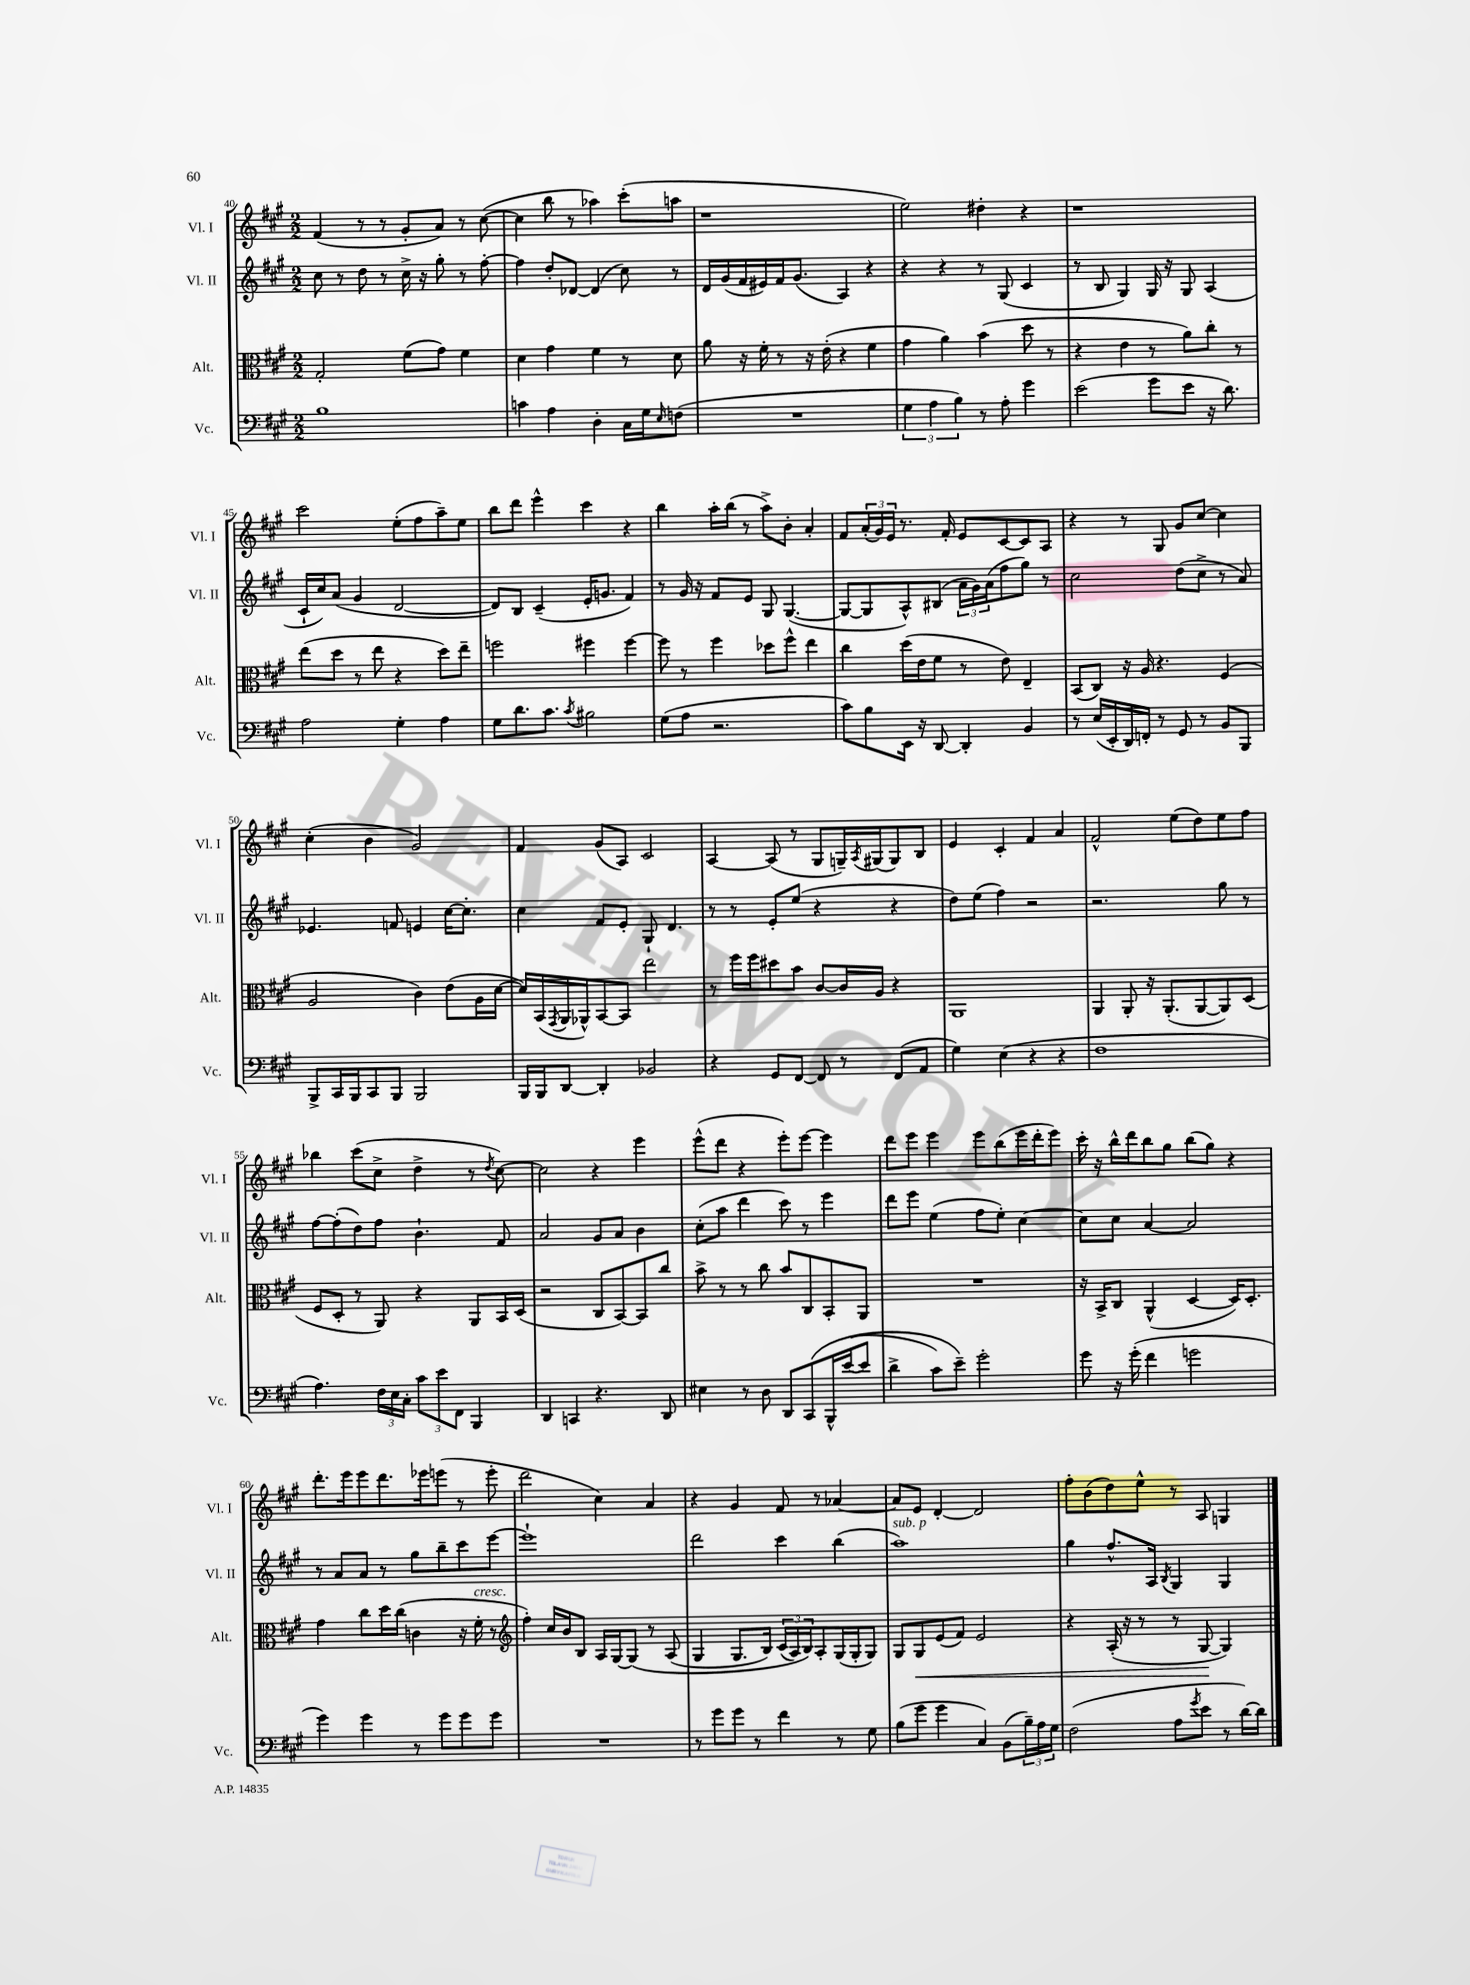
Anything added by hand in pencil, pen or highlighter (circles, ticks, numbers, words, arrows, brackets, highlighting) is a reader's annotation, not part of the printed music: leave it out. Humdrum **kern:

**kern	**kern	**kern	**kern
*staff4	*staff3	*staff2	*staff1
*clefF4	*clefC3	*clefG2	*clefG2
*k[f#c#g#]	*k[f#c#g#]	*k[f#c#g#]	*k[f#c#g#]
*M2/2	*M2/2	*M2/2	*M2/2
1B	2G#'/	8cc#\	(4f#/
.	.	8r	.
.	.	8dd\	8r
.	.	8r	8r
.	(8f#\L	16cc#^\	8g#'/L
.	.	16r	.
.	8g#\J)	8gg#'\	8a/J)
.	4f#\	8r	8r
.	.	[8ff#'\	([8cc#\
=	=	=	=
4c\	4d\	4ff#\]	4cc#\]
4A\	4g#\	8dd'/L	8bb\
.	.	[8d-/J	8r
4D'\	4f#\	(4d-/]	4aa-\)
16C#\LL	8r	8cc#\)	(8ccc#'\L
16G#\J	.	.	.
16qqE/	.	.	.
(8F\J	8d\	8r	8aa\J
=	=	=	=
1r	8a\	16d/LL	1r
.	.	(16g#/	.
.	16r	16f#/	.
.	16f#'\	16e#/)	.
.	8r	16f#/J	.
.	.	(8.g#/J	.
.	16r	.	.
.	(16e'\	.	.
.	4r	4A/)	.
.	4f#\	4r	.
=	=	=	=
6G#\	4g#\	4r	2ee\)
6A\	.	.	.
.	4a\)	4r	.
6B\)	.	.	.
8r	(4b\	8r	4dd#'\
8A'\	.	(8G#/	.
4g#\	8dd\	4c#/	4r
.	8r	.	.
=	=	=	=
(2e\	4r	8r	1r
.	.	8B/	.
.	4e\	4G#/)	.
8g#\L	8r	16G#/	.
.	.	16r	.
8e\J	8a\L)	8G#/	.
16r	8cc#'\J	(4A/	.
8.d\)	.	.	.
.	8r	.	.
=	=	=	=
2A\	(8ee\L	16c#`/LL	2ccc#\
.	.	16cc#/J)	.
.	8dd\J	(8a/J	.
.	8r	4g#/	.
.	8ee\	.	.
4G#'\	4r	[2d/	(8ee'\L
.	.	.	8ff#\
4A\	8dd\L)	.	8aa~\)
.	8ee~\J	.	8ee\J
=	=	=	=
8G#\L	2ff\	8d/]L)	8bb\L
8.d\	.	8B/J	8ddd\J
.	.	(4c#~/	4eee^^\
8.c#\J	.	.	.
8qc#/	.	.	.
2B#\	4ff#\	16e'/LK	4ccc#\
.	.	8.g/J	.
.	[4ff#\	4f#/)	4r
=	=	=	=
(8G#\L	8ff#\]	8r	4bb\
8A\J	8r	16g#/	.
.	.	16r	.
2.r	4ff#\	8f#/L	16aa'\LL
.	.	.	(16bb\JJ
.	.	8e/J	8r
.	8dd-\L	8G#/	8aa^\L)
.	8ff#^^\J	([4.G#/	8b'\J
.	4ee\	.	4a'/
=	=	=	=
8c#\L)	4cc#\	8G#/_L	8f#/L
8B\	.	8G#/]	(24a'/L
.	.	.	24g#/)
.	.	.	24e/JJ
16EE\Jk	(16dd\LL	8A^^/)	8.r
16r	16e\J	.	.
[8DD/	8f#\J	(8B#/J	.
.	.	.	16f#'/
4DD'/]	8r	24a\LL	8e/L
.	.	24g#\)	.
.	.	(24a\J	.
.	8e\)	8ff#\	[8c#/
4BB/	4E~/	8gg#\J)	8c#/]
.	.	8r	8A/J
=	=	=	=
8r	(8BB/L	2cc#\	4r
(16E/LL	8C#/J)	.	.
16EE'/	.	.	.
16DD/)	16r	.	8r
16FF'/JJ	16A/	.	.
8r	4.r	.	8G#/
8GG#/	.	(8dd\L	8g#/L
8r	.	8cc#^\J	[8cc#/J
8BB/L	(4F#/	8r	4cc#\]
8BBB/J	.	8a/)	.
=	=	=	=
8BBB^/L	2A/	4.e-/	(4cc#'\
16CC#/L	.	.	.
16BBB/J	.	.	.
8CC#/	.	.	4b\
8BBB/J	.	8f/	.
2BBB/	4c#\)	4e/	2g#/)
.	(8e\L	[16cc#\LK	.
.	.	8.cc#'\]J	.
.	16A\L	.	.
.	[16d\JJ	.	.
=	=	=	=
16BBB/LL	16d/]LL)	4cc#\	4f#/
16BBB/J	(16BB/	.	.
.	8qGG#/	.	.
[8DD/J	16AA/	.	.
.	16AA-^^/J)	.	.
4DD'/]	[8BB/	8f#/L	(8g#/L
.	8BB/]J	8e'/J	8A/J)
2BB-/	2ee\	8G#`/	2c#/
.	.	4.d/	.
=	=	=	=
4r	8r	8r	[4A/
.	16ff#\LL	8r	.
.	16ff#\J	.	.
8GG#/L	8dd#\	8e'/L	(8A/]
[8FF#/J	8b\J	(8ee/J	8r
8FF#/]	[8c#/L	4r	8G#/L
8r	16c#/]L	.	16G~/L)
.	.	.	8qA/
.	16A/JJ	.	(16G#/J
(8FF#/L	4r	4r	8G#/)
8AA/J	.	.	8B/J
=	=	=	=
4G#\)	1AA	8dd\L)	4e/
.	.	(8ee\J	.
(4E\	.	4ff#\)	4c#'/
4r	.	2r	4f#/
4r	.	.	4a/
=	=	=	=
1F#	4AA/	2.r	2f#^^/
.	8AA'/	.	.
.	16r	.	.
.	(8.AA'/L	.	.
.	.	.	(8ee\L
.	[8AA/	.	8dd\)
.	8AA/])	8gg#\	8ee\
.	(8D/J	8r	8ff#\J
=	=	=	=
4.A\)	8F#/L	[8ff#\L	4bb-\
.	8D'/J	(8ff#'\]	.
.	8r	8dd\)	(8ccc#\L
24F#\LL	8AA/)	8ff#\J	8cc#^\J
24E\	.	.	.
24C#'\JJ	.	.	.
12c#\L	4r	4.b`\	4dd^\
12e\	.	.	.
12FF#\J	.	.	.
4BBB/	8AA/L	.	8r
.	.	.	8qdd/
.	16BB/L	8f#/	[8cc#\)
.	(16D/JJ	.	.
=	=	=	=
4DD/	2r	2a/	2cc#\]
4CC/	.	.	.
4.r	8C#/L	8g#/L	4r
.	[8BB/)	8a/J	.
.	8BB/]	4b\	4eee\
8DD/	8cc#/J	.	.
=	=	=	=
4E#\	8b^\	(8cc#'\L	(8eee^^\L
.	8r	8aa\J	8ddd\J
8r	8r	4ddd\	4r
8D\	8cc#\	.	.
8DD/L	8b/L	8ccc#\)	8eee'\L)
&(8CC#/	8C#/	8r	[8eee\J
16BBB^^/L	8BB'/	4eee\	4eee\]
([16e/J	.	.	.
8e/]J	8AA/J	.	.
=	=	=	=
4d^\	1r	8ddd\L	8ddd\L
.	.	8eee\J	8eee\J
8c#\L)	.	(4ee\	4eee\
8e~\J&)	.	.	.
2g#'\	.	8ff#\L	8eee\L
.	.	8ee'\J)	(8bb\
.	.	[4cc#\	16eee\L
.	.	.	16ddd'\J
.	.	.	8eee\J)
=	=	=	=
8g#\	16r	8cc#\]L	16ccc#'\
.	16BB^/LK	.	16r
16r	8C#/J	8cc#\J	16bb^^\LL
(16g#'\	.	.	16ddd\J
4f#\	(4AA^^/	[4a/	8bb\
.	.	.	8gg#\J
2g\	[4D/	2a/]	(8bb\L
.	.	.	8gg#\J)
.	16D/]LK)	.	4r
.	8.D'/J	.	.
=	=	=	=
4g#\)	4g#\	8r	8.ddd'\L
.	.	8a/L	.
.	.	.	16eee\k
4g#\	8cc#\L	8a/J	8eee\
.	16dd\L	8r	8.ddd\
.	(16cc#\JJ	.	.
8r	4c\	8gg#\L	.
.	.	.	16eee-\k
8g#\L	.	8bb~\	(8eee\J
8g#\	16r	8ccc#\	8r
.	16f#'\	.	.
8g#\J	8r	[8eee\J	8eee'\
=	=	=	=
*	*clefG2	*	*
1r	4ff#'\)	1eee`]	2ddd\
.	16cc#/LL	.	.
.	16b/J	.	.
.	8B/J	.	.
.	16A/LL	.	4cc#\)
.	[16G#/J	.	.
.	&(8G#/]J	.	.
.	8r	.	4a/
.	(8A/	.	.
=	=	=	=
8r	4G#/	2ddd\	4r
8g#\L	.	.	.
8g#\J	8.G#/L	.	4g#/
8r	.	.	.
.	16B/Jk)	.	.
4f#\	(24c#/LL	4ccc#\	8f#/
.	24A/)	.	.
.	24B/J&)	.	.
.	8A'/	.	8r
8r	(16G#/L	(4bb\	[4a-/
.	16G#'/J	.	.
8G#\	8G#/J)	.	.
=	=	=	=
(8B\L	8G#/L	1aa)	8a-/]L
8g#\J	8G#/	.	8e/J
4g#\	(8e/	.	[4d'/
.	8f#/J)	.	.
4C#/)	2e/	.	2d/]
(8BB\L	.	.	.
24B~\L)	.	.	.
24A\	.	.	.
24G#\JJ	.	.	.
=	=	=	=
(2F#\	4r	4gg#\	8ff#'\L
.	.	.	(8b\
.	(16A'/	8.ff#^^/L	8dd\)
.	16r	.	.
.	8r	.	8ee^^\J
.	.	16A/Jk	.
.	.	8qB/	.
8A\L	8r	4G#/	8r
8qg#/	.	.	.
8e\J	[8G#/	.	8A/
8r	4G#/])	4G#/	4G/
[16d\LL)	.	.	.
16d\]JJ	.	.	.
==	==	==	==
*-	*-	*-	*-
